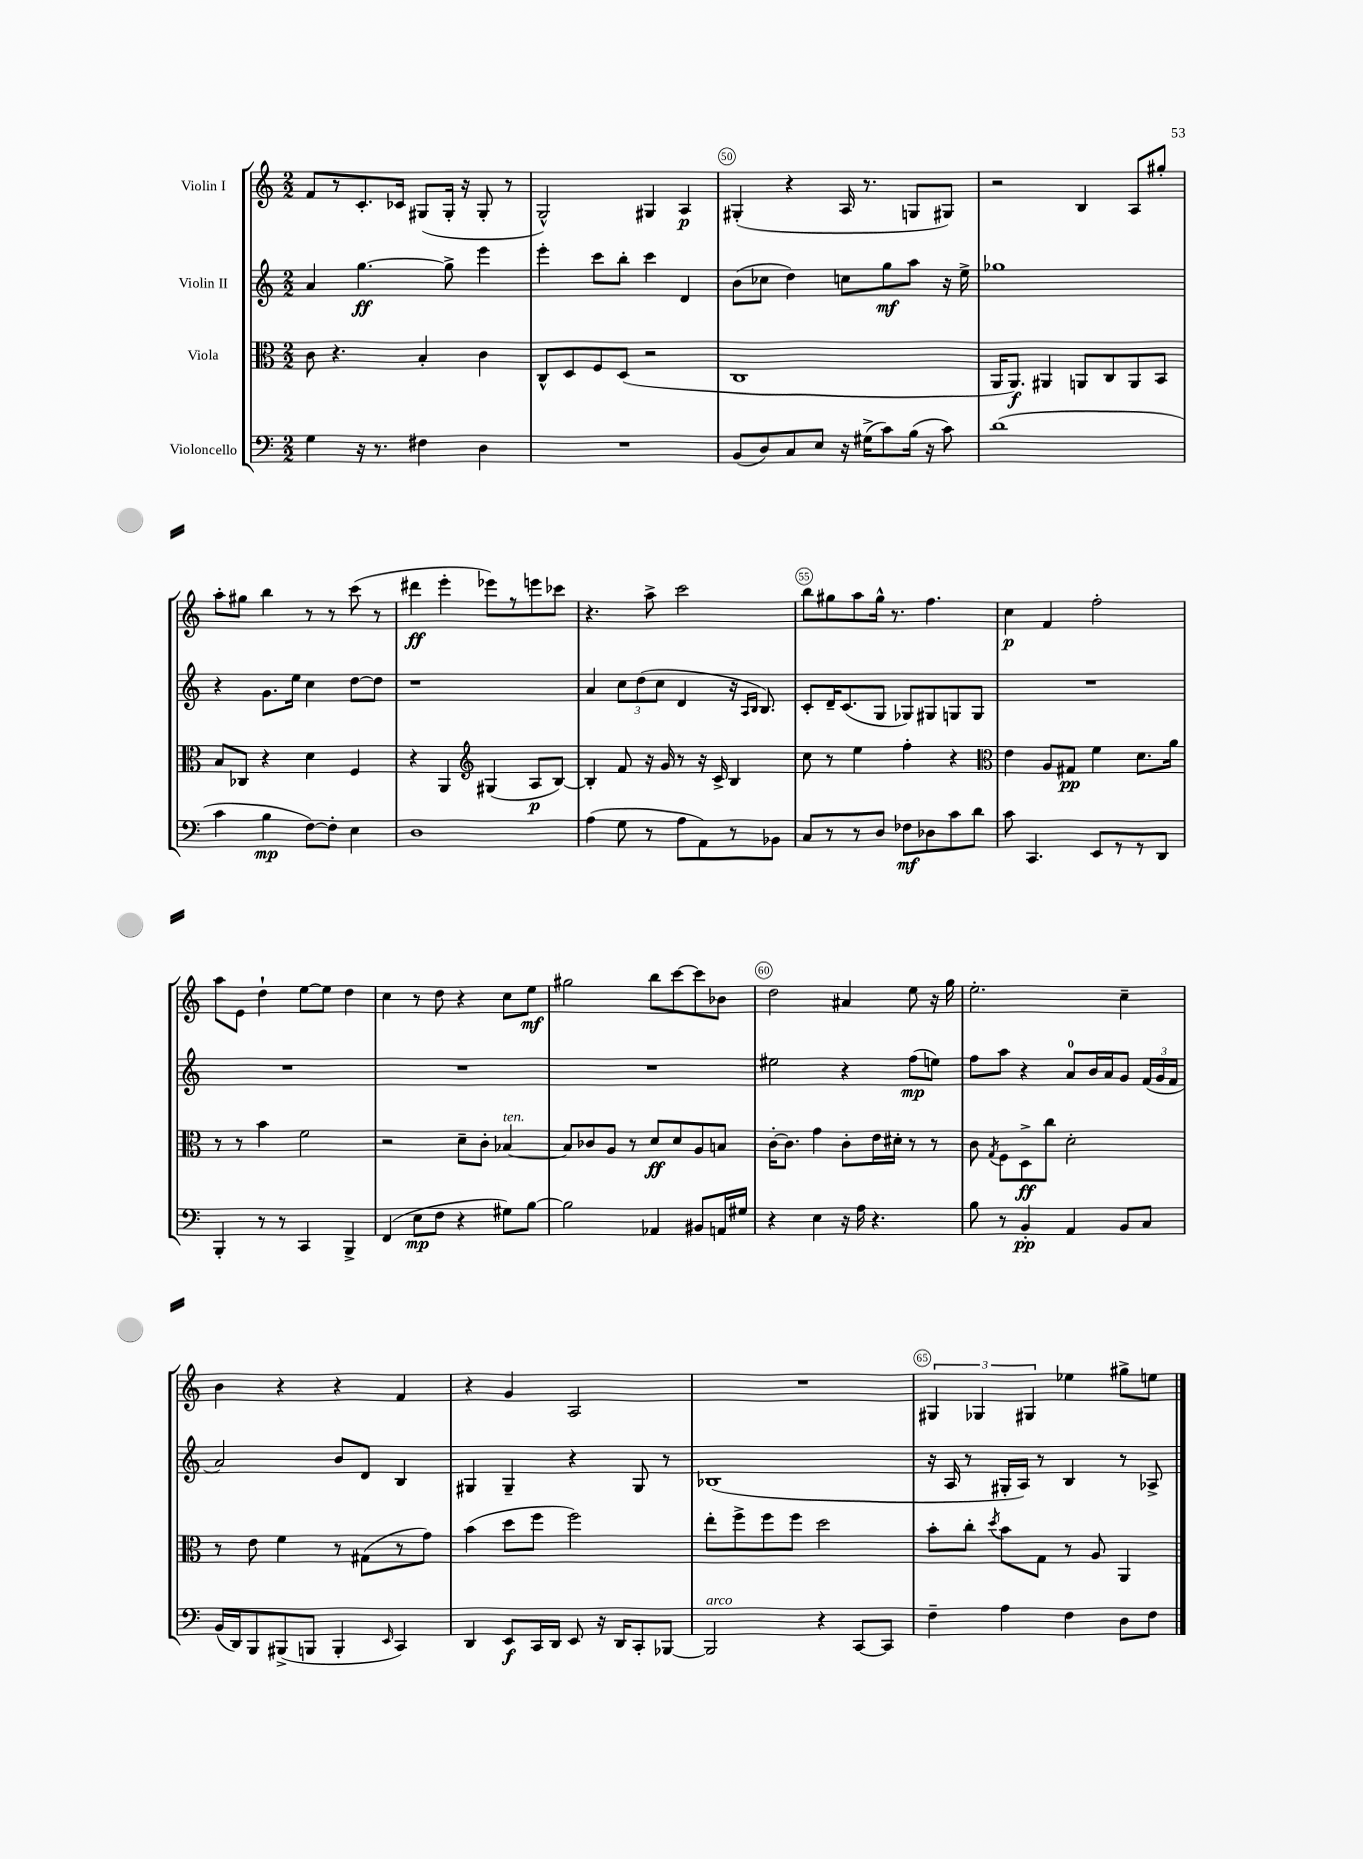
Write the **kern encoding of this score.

**kern	**dynam	**kern	**dynam	**kern	**dynam	**kern	**dynam
*part4	*part4	*part3	*part3	*part2	*part2	*part1	*part1
*staff4	*staff4	*staff3	*staff3	*staff2	*staff2	*staff1	*staff1
*I"Violoncello	*	*I"Viola	*	*I"Violin II	*	*I"Violin I	*
*clefF4	*	*clefC3	*	*clefG2	*	*clefG2	*
*k[]	*	*k[]	*	*k[]	*	*k[]	*
*M2/2	*	*M2/2	*	*M2/2	*	*M2/2	*
=48	=48	=48	=48	=48	=48	=48	=48
4G\	.	8c\	.	4a/	.	8f/L	.
.	.	4.r	.	.	.	8r	.
16r	.	.	.	[4.gg\	ff	8.c'/	.
8.r	.	.	.	.	.	.	.
.	.	.	.	.	.	16c-X/Jk	.
4F#X\	.	4B'/	.	.	.	(8G#X/L	.
.	.	.	.	8gg^\]	.	16G#'/Jk	.
.	.	.	.	.	.	16r	.
4D\	.	4c\	.	4eee\	.	8G#'/	.
.	.	.	.	.	.	8r	.
=49	=49	=49	=49	=49	=49	=49	=49
1r	.	8C^^/L	.	4eee'\	.	2G^^/)	.
.	.	8D/	.	.	.	.	.
.	.	8F/	.	8ccc\L	.	.	.
.	.	(8D/J	.	8bb'\J	.	.	.
.	.	2r	.	4ccc\	.	4G#X/	.
.	.	.	.	4d/	.	4A/	p
=50	=50	=50	=50	=50	=50	=50	=50
(8BB/L	.	1C	.	(8b\L	.	(4G#X'/	.
8D/)	.	.	.	8cc-X\J	.	.	.
8C/	.	.	.	4dd\)	.	4r	.
8E/J	.	.	.	.	.	.	.
16r	.	.	.	8ccn\L	.	16A/	.
(16G#X^\KL	.	.	.	.	.	8.r	.
8c\)	.	.	.	8gg\	mf	.	.
(16B\Jk	.	.	.	8aa\J	.	8Gn/L	.
16r	.	.	.	.	.	.	.
8c\)	.	.	.	16r	.	8G#X/J)	.
.	.	.	.	16ee^\	.	.	.
=51	=51	=51	=51	=51	=51	=51	=51
(1d	.	16AA/KL	.	1gg-X	.	2r	.
.	.	8.AA/J)	f	.	.	.	.
.	.	4AA#X/	.	.	.	.	.
.	.	8AAn/L	.	.	.	4B/	.
.	.	8C/	.	.	.	.	.
.	.	8AA/	.	.	.	8A/L	.
.	.	8BB/J	.	.	.	8gg#X'/J	.
!!LO:LB:g=z
=52	=52	=52	=52	=52	=52	=52	=52
4c\	.	8B/L	.	4r	.	8aa'\L	.
.	.	8C-X/J	.	.	.	8gg#X\J	.
4B\	mp	4r	.	8.g\L	.	4bb\	.
.	.	.	.	16ee\Jk	.	.	.
[8F\L)	.	4d\	.	4cc\	.	8r	.
8F'\J]	.	.	.	.	.	8r	.
4E\	.	4F/	.	[8dd\L	.	(8ccc\	.
.	.	.	.	8dd\J]	.	8r	.
=53	=53	=53	=53	=53	=53	=53	=53
1D	.	4r	.	1r	.	4ddd#X\	ff
.	.	4AA/	.	.	.	4eee'\	.
*	*	*clefG2	*	*	*	*	*
.	.	(4G#X/	.	.	.	8eee-X\L)	.
.	.	.	.	.	.	8r	.
.	.	8A/L	p	.	.	8eeen\	.
.	.	[8B/J)	.	.	.	8ccc-X\J	.
=54	=54	=54	=54	=54	=54	=54	=54
(4A\	.	4B'/]	.	4a/	.	4.r	.
8G\	.	8f/	.	12cc\L	.	.	.
.	.	.	.	(12dd\	.	.	.
8r	.	16r	.	.	.	8aa^\	.
.	.	.	.	12cc\J	.	.	.
.	.	16g/	.	.	.	.	.
8A\L	.	8r	.	4d/	.	2ccc\	.
8AA\)	.	16r	.	.	.	.	.
.	.	16c^/	.	.	.	.	.
8r	.	4B/	.	16r	.	.	.
.	.	.	.	16qqA/LL	.	.	.
.	.	.	.	16qqB/JJ	.	.	.
.	.	.	.	8.B/)	.	.	.
8BB-X\J	.	.	.	.	.	.	.
=55	=55	=55	=55	=55	=55	=55	=55
8C/L	.	8cc\	.	8c'/L	.	8bb\L	.
8r	.	8r	.	16d~/K	.	8gg#X\	.
.	.	.	.	(8.c/	.	.	.
8r	.	4ee\	.	.	.	8aa\	.
8D/J	.	.	.	8G/J	.	16gg#^^\Jk	.
.	.	.	.	.	.	8.r	.
8F-X\L	mf	4ff'\	.	8G-X/L)	.	.	.
8D-X\	.	.	.	8G#X/	.	4.ff\	.
8c\	.	4r	.	8Gn/	.	.	.
8d\J	.	.	.	8G/J	.	.	.
=56	=56	=56	=56	=56	=56	=56	=56
*	*	*clefC3	*	*	*	*	*
8c\	.	4e\	.	1r	.	4cc\	p
4.CC/	.	.	.	.	.	.	.
.	.	8A/L	.	.	.	4f/	.
.	.	8G#X/J	pp	.	.	.	.
8EE/L	.	4f\	.	.	.	2ff'\	.
8r	.	.	.	.	.	.	.
8r	.	8.d\L	.	.	.	.	.
8DD/J	.	.	.	.	.	.	.
.	.	16a\Jk	.	.	.	.	.
!!LO:LB:g=z
=57	=57	=57	=57	=57	=57	=57	=57
4BBB'/	.	8r	.	1r	.	8aa\L	.
.	.	8r	.	.	.	8e\J	.
8r	.	4b\	.	.	.	4dd`\	.
8r	.	.	.	.	.	.	.
4CC/	.	2f\	.	.	.	[8ee\L	.
.	.	.	.	.	.	8ee\J]	.
4BBB^/	.	.	.	.	.	4dd\	.
=58	=58	=58	=58	=58	=58	=58	=58
(4FF/	.	2r	.	1r	.	4cc\	.
8E\L	mp	.	.	.	.	8r	.
8F\J	.	.	.	.	.	8dd\	.
4r	.	8d~\L	.	.	.	4r	.
.	.	8c'\J	.	.	.	.	.
!	!	!LO:TX:a:i:t=ten.	!	!	!	!	!
8G#X\L)	.	[4B-X/	.	.	.	8cc\L	.
[8B\J	.	.	.	.	.	8ee\J	mf
=59	=59	=59	=59	=59	=59	=59	=59
2B\]	.	8B-/L]	.	1r	.	2gg#X\	.
.	.	8c-X/	.	.	.	.	.
.	.	8A/J	.	.	.	.	.
.	.	8r	.	.	.	.	.
4AA-X/	.	8d/L	ff	.	.	8bb\L	.
.	.	8d/	.	.	.	[8ccc\	.
8BB#X/L	.	8A/	.	.	.	8ccc\]	.
16AAn/L	.	8Bn/J	.	.	.	8b-X\J	.
16G#X/JJ	.	.	.	.	.	.	.
=60	=60	=60	=60	=60	=60	=60	=60
4r	.	[16c'\KL	.	2ee#X\	.	2dd\	.
.	.	8.c\J]	.	.	.	.	.
4E\	.	4g\	.	.	.	.	.
16r	.	8c'\L	.	4r	.	4a#X/	.
16A\	.	.	.	.	.	.	.
4.r	.	16e\L	.	.	.	.	.
.	.	16d#X'\JJ	.	.	.	.	.
.	.	8r	.	(8ff\L	mp	8ee\	.
.	.	8r	.	8een\J)	.	16r	.
.	.	.	.	.	.	16gg\	.
=61	=61	=61	=61	=61	=61	=61	=61
8B\	.	8c\	.	8ff\L	.	2.ee'\	.
.	.	8qG/	.	.	.	.	.
8r	.	8F\L	.	8aa\J	.	.	.
4BB'/	pp	8D^\	ff	4r	.	.	.
.	.	8cc\J	.	.	.	.	.
4AA/	.	2d'\	.	8a/L	.	.	.
.	.	.	.	16b/L	.	.	.
.	.	.	.	16a/J	.	.	.
8BB/L	.	.	.	8g/J	.	4cc~\	.
8C/J	.	.	.	(24f/LL	.	.	.
.	.	.	.	24g/	.	.	.
.	.	.	.	24f/JJ	.	.	.
!!LO:LB:g=z
=62	=62	=62	=62	=62	=62	=62	=62
(16BB/LL	.	8r	.	2a/)	.	4b\	.
16DD/J)	.	.	.	.	.	.	.
8BBB/	.	8e\	.	.	.	.	.
(8BBB#X^/	.	4f\	.	.	.	4r	.
8BBBn/J	.	.	.	.	.	.	.
4BBB'/	.	8r	.	8b/L	.	4r	.
.	.	(8G#X\L	.	8d/J	.	.	.
16qqEE/	.	.	.	.	.	.	.
4CC/)	.	8r	.	4B/	.	4f/	.
.	.	8g\J)	.	.	.	.	.
=63	=63	=63	=63	=63	=63	=63	=63
4DD/	.	(4b\	.	4G#X/	.	4r	.
8EE/L	f	8dd\L	.	4G#~/	.	4g/	.
16CC/L	.	8ff\J	.	.	.	.	.
16DD/JJ	.	.	.	.	.	.	.
8EE/	.	2ff\)	.	4r	.	2A/	.
16r	.	.	.	.	.	.	.
16DD/KL	.	.	.	.	.	.	.
8CC'/	.	.	.	8G#/	.	.	.
[8BBB-X/J	.	.	.	8r	.	.	.
=64	=64	=64	=64	=64	=64	=64	=64
!LO:TX:a:i:t=arco	!	!	!	!	!	!	!
2BBB-/]	.	8ee'\L	.	(1B-X	.	1r	.
.	.	8ff^\	.	.	.	.	.
.	.	8ff\	.	.	.	.	.
.	.	8ff\J	.	.	.	.	.
4r	.	2dd\	.	.	.	.	.
[8CC/L	.	.	.	.	.	.	.
8CC/J]	.	.	.	.	.	.	.
=65	=65	=65	=65	=65	=65	=65	=65
4F~\	.	8b'\L	.	16r	.	6G#X/	.
.	.	.	.	16A/	.	.	.
.	.	8cc'\J	.	8r	.	.	.
.	.	.	.	.	.	6G-X/	.
.	.	8qdd/	.	.	.	.	.
4A\	.	8b\L	.	16G#X'/LL	.	.	.
.	.	.	.	16A/JJ)	.	.	.
.	.	.	.	.	.	6G#X/	.
.	.	8G\J	.	8r	.	.	.
4F\	.	8r	.	4B/	.	4ee-X\	.
.	.	8A/	.	.	.	.	.
8D\L	.	4AA/	.	8r	.	8gg#X^\L	.
8F\J	.	.	.	8A-X^/	.	8een\J	.
==	==	==	==	==	==	==	==
*-	*-	*-	*-	*-	*-	*-	*-
